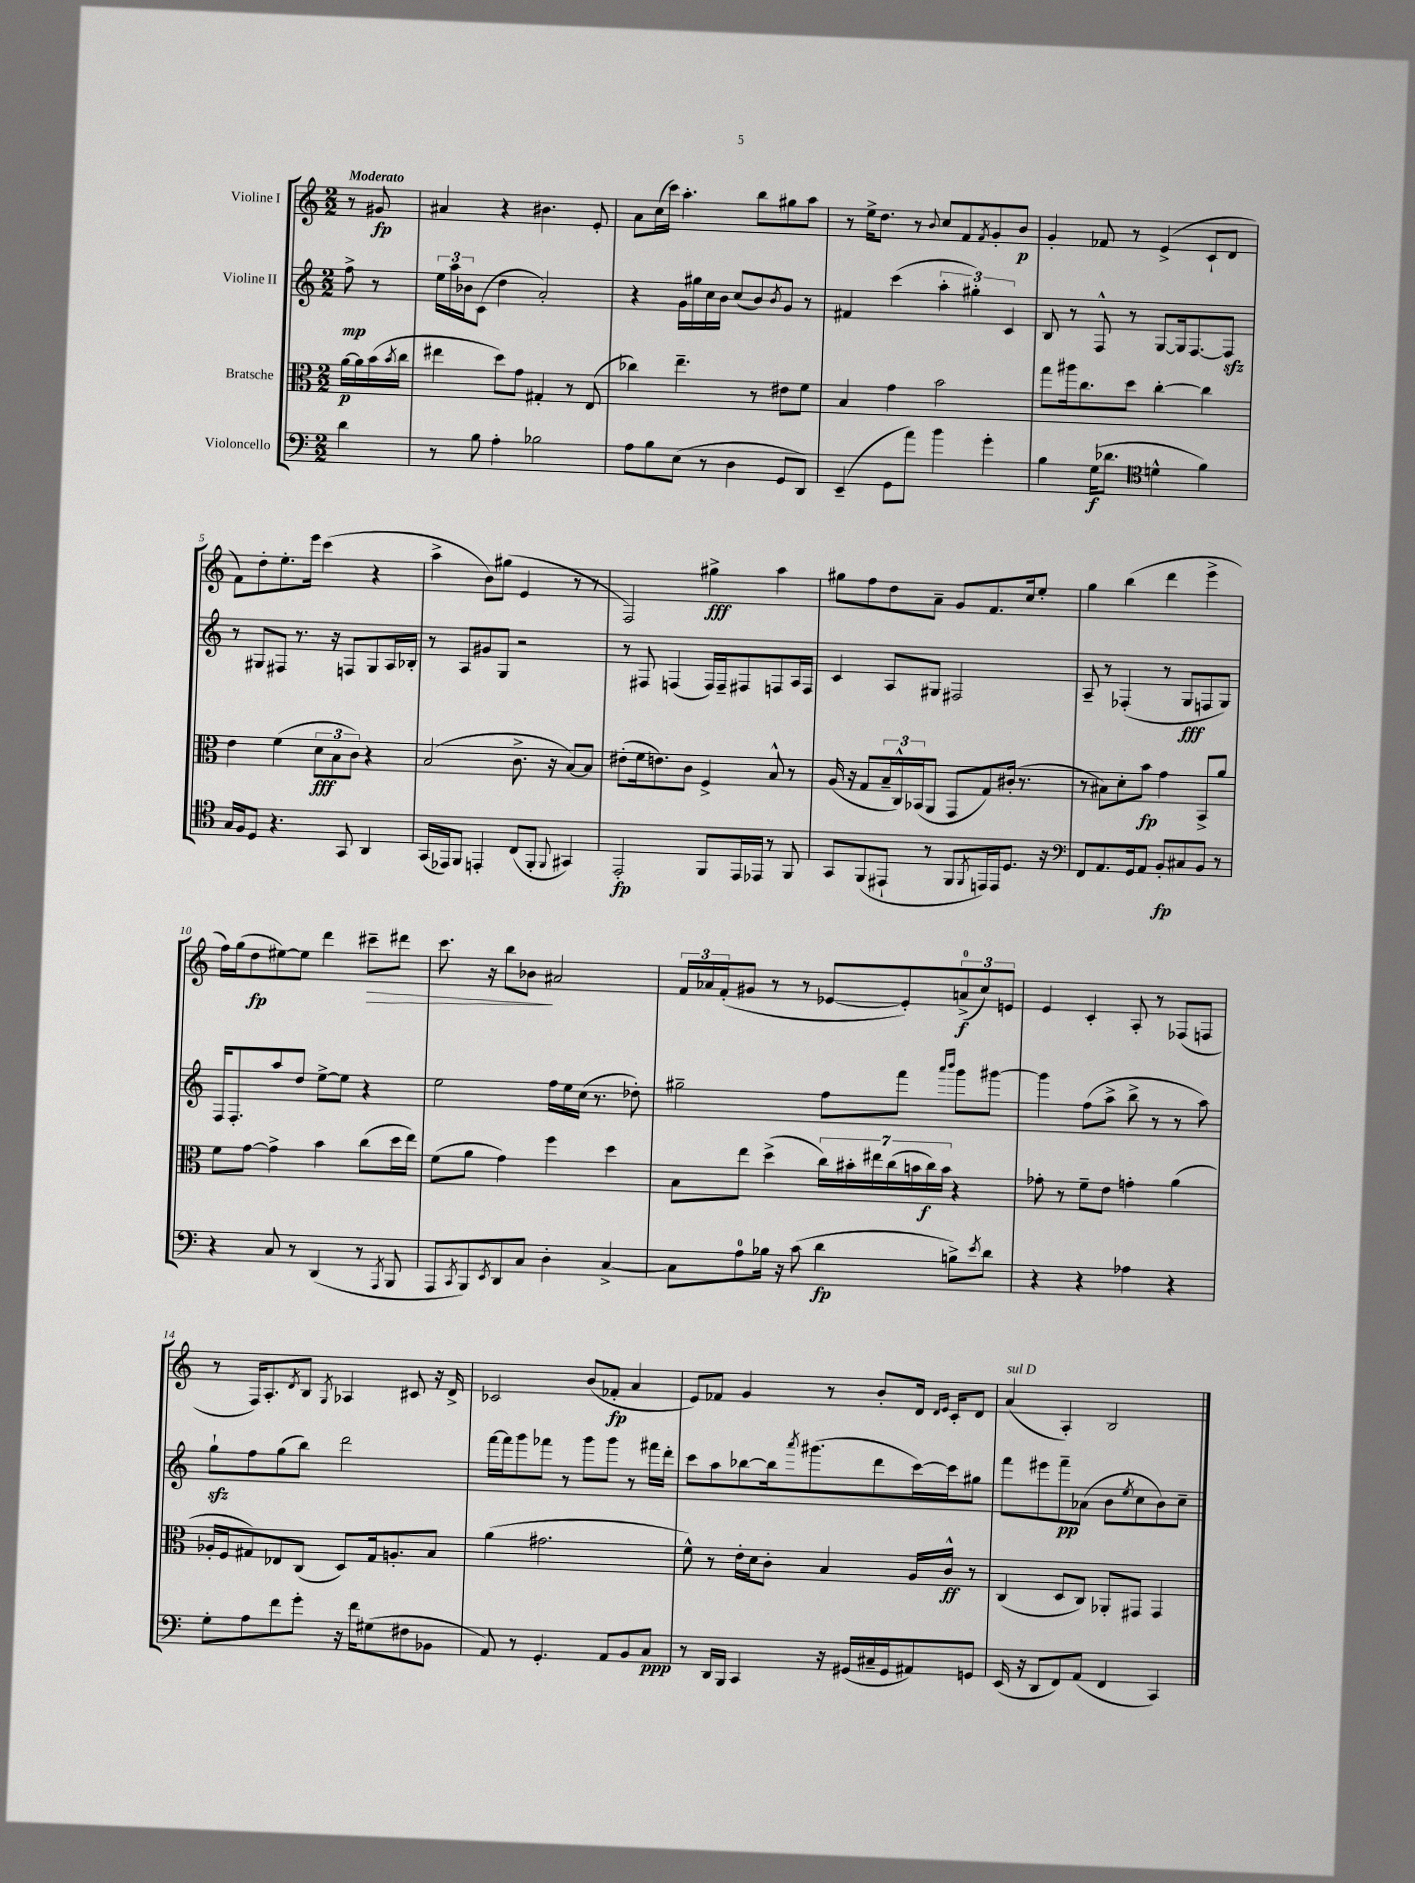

**kern	**dynam	**kern	**dynam	**kern	**dynam	**kern	**dynam
*part4	*part4	*part3	*part3	*part2	*part2	*part1	*part1
*staff4	*staff4	*staff3	*staff3	*staff2	*staff2	*staff1	*staff1
*I"Violoncello	*	*I"Bratsche	*	*I"Violine II	*	*I"Violine I	*
*clefF4	*	*clefC3	*	*clefG2	*	*clefG2	*
*k[]	*	*k[]	*	*k[]	*	*k[]	*
*M2/2	*	*M2/2	*	*M2/2	*	*M2/2	*
=	=	=	=	=	=	=	=
!	!	!	!	!	!	!LO:TX:a:B:t=Moderato	!
4d\	.	[16a\LL	p	8ff^\	mp	8r	.
.	.	16a\]	.	.	.	.	.
.	.	(16b\	.	8r	.	8g#X/	fp
.	.	8qb/	.	.	.	.	.
.	.	16cc\JJ	.	.	.	.	.
=1	=1	=1	=1	=1	=1	=1	=1
8r	.	4ee#X\	.	24ee\LL	.	4a#X/	.
.	.	.	.	24aa\	.	.	.
.	.	.	.	24b-X\J	.	.	.
8B\	.	.	.	(8c\J	.	.	.
4A'\	.	8dd\L)	.	4dd\	.	4r	.
.	.	8g\J	.	.	.	.	.
2B-X\	.	4G#X'/	.	2a'/)	.	4.b#X\	.
.	.	8r	.	.	.	.	.
.	.	(8E/	.	.	.	8e'/	.
=2	=2	=2	=2	=2	=2	=2	=2
8A\L	.	4cc-X\)	.	4r	.	8a\L	.
8B\	.	.	.	.	.	(16cc\L	.
.	.	.	.	.	.	16ccc\JJ)	.
(8E\J	.	4.ee~\	.	16g\LL	.	4.aa'\	.
.	.	.	.	16gg#X\	.	.	.
8r	.	.	.	16cc\	.	.	.
.	.	.	.	16b\JJ	.	.	.
4D\	.	.	.	(8cc/L	.	.	.
.	.	8r	.	8b/)	.	8bb\L	.
.	.	.	.	8qb/	.	.	.
8GG/L	.	8e#X\L	.	8g/J	.	8gg#X\	.
8DD/J)	.	8f\J	.	8r	.	8aa\J	.
=3	=3	=3	=3	=3	=3	=3	=3
(4EE~/	.	4B/	.	4f#X/	.	8r	.
.	.	.	.	.	.	16ee^\KL	.
.	.	.	.	.	.	8.dd\J	.
8GG\L	.	4g\	.	(4ccc\	.	.	.
8a\J)	.	.	.	.	.	8r	.
.	.	.	.	.	.	8qqb/	.
4b\	.	2b\	.	6aa'\	.	8cc/L	.
.	.	.	.	.	.	8f/	.
.	.	.	.	6gg#X'\)	.	.	.
.	.	.	.	.	.	8qf/	.
4g'\	.	.	.	.	.	8g'/	.
.	.	.	.	6c/	.	.	.
.	.	.	.	.	.	8b/J	p
=4	=4	=4	=4	=4	=4	=4	=4
4B\	.	8gg\L	.	8B/	.	4g'/	.
.	.	16aa#X\k	.	8r	.	.	.
.	.	8.cc\	.	.	.	.	.
(16G\KL	f	.	.	8F^^/	.	8f-X/	.
8.d-X\J	.	.	.	.	.	.	.
.	.	8dd\J	.	8r	.	8r	.
*clefC4	*	*	*	*	*	*	*
4dn^^\	.	[4cc'\	.	[8G/L	.	(4e^/	.
.	.	.	.	16G/k]	.	.	.
.	.	.	.	[8.F/	.	.	.
4f\)	.	4cc\]	.	.	.	8c`/L	.
.	.	.	.	8Fzz/J]	.	8d/J	.
!!LO:LB:g=z
=5	=5	=5	=5	=5	=5	=5	=5
16G/LL	.	4e\	.	8r	.	8f\L)	.
16F/J	.	.	.	.	.	.	.
8D/J	.	.	.	8G#X/L	.	8dd'\	.
4.r	.	(4f\	.	8F#X/J	.	8.ee'\	.
.	.	.	.	8.r	.	.	.
.	.	.	.	.	.	16eee\Jk	.
.	.	12d\L	fff	.	.	(4ccc\	.
.	.	.	.	16r	.	.	.
.	.	12B\	.	.	.	.	.
8GG/	.	.	.	8Fn/L	.	.	.
.	.	12c\J)	.	.	.	.	.
4AA/	.	4r	.	8G#/	.	4r	.
.	.	.	.	16A/L	.	.	.
.	.	.	.	16B-X'/JJ	.	.	.
=6	=6	=6	=6	=6	=6	=6	=6
(16GG/LL	.	(2B/	.	8r	.	4aa^\	.
16EE-X/J)	.	.	.	.	.	.	.
8FF/J	.	.	.	8A/L	.	.	.
4EEn'/	.	.	.	8g#X/	.	8b\L)	.
.	.	.	.	8G/J	.	(8gg#X\J	.
(8C/L	.	8.c^\	.	2r	.	4e/	.
8FF'/J	.	.	.	.	.	.	.
.	.	16r	.	.	.	.	.
8qqFF/	.	.	.	.	.	.	.
4GG#X/)	.	[8B/L)	.	.	.	8r	.
.	.	8B/J]	.	.	.	8r	.
=7	=7	=7	=7	=7	=7	=7	=7
2EE'/	fp	(8e#X'\L	.	8r	.	2F/)	.
.	.	16f\k	.	8F#X/	.	.	.
.	.	8.en\)	.	.	.	.	.
.	.	.	.	(4Fn/	.	.	.
.	.	8c\J	.	.	.	.	.
8FF/L	.	4F^/	.	16F/LL)	.	4gg#X^\	fff
.	.	.	.	16F~/J	.	.	.
16EE/L	.	.	.	8F#X/	.	.	.
16EE-X/JJ	.	.	.	.	.	.	.
8r	.	8B^^/	.	8Fn/	.	4aa\	.
8FF/	.	8r	.	16A/L	.	.	.
.	.	.	.	16F/JJ	.	.	.
=8	=8	=8	=8	=8	=8	=8	=8
8GG/L	.	(16A/	.	4c/	.	8gg#X\L	.
.	.	16r	.	.	.	.	.
(8FF/	.	8G/L	.	.	.	8ff\	.
8EE#X`/J	.	24B~/L	.	8A/L	.	8dd\	.
.	.	24C^^/)	.	.	.	.	.
.	.	(24BB-X/J	.	.	.	.	.
8r	.	8AA/J	.	8G#X/J	.	8a~\J	.
8FF/L	.	8GG/L	.	2F#X/	.	8g/L	.
8qFF/	.	.	.	.	.	.	.
16EEn/L)	.	8G/)	.	.	.	8.f/	.
16EE/J	.	.	.	.	.	.	.
8.D/J	.	(16c#X'/Jk	.	.	.	.	.
.	.	8.r	.	.	.	16cc/k	.
.	.	.	.	.	.	8ee'/J	.
16r	.	.	.	.	.	.	.
=9	=9	=9	=9	=9	=9	=9	=9
*clefF4	*	*	*	*	*	*	*
8FF/L	.	8r	.	8A~/	.	4gg\	.
8.AA/	.	8B#X\L)	.	8r	.	.	.
.	.	8d'\	.	(4F-X'/	.	(4bb\	.
16GG/k	.	.	.	.	.	.	.
8AA/J	.	8b\J	fp	.	.	.	.
8BB'/L	fp	4g\	.	8r	.	4ddd\	.
8C#X/	.	.	.	8G/L	fff	.	.
8BB/J	.	8BB^/L	.	8Fn/	.	4eee^\	.
8r	.	8a/J	.	8G/J)	.	.	.
!!LO:LB:g=z
=10	=10	=10	=10	=10	=10	=10	=10
4r	.	8f\L	.	16F/KL	.	16ff\LL)	.
.	.	.	.	8.F'/	.	(16gg\J	.
.	.	[8g\J	.	.	.	8dd\	fp
8C/	.	4g^\]	.	8aa/	.	[8ee#X\)	.
8r	.	.	.	8dd/J	.	8ee#\J]	.
(4DD/	.	4b\	.	[8ee^\L	.	4ddd\	.
.	.	.	.	8ee\J]	.	.	.
!	!	!	!	!	!	!	!LO:HP:b
8r	.	(8cc\L	.	4r	.	8ccc#X~\L	>
8qAAA/	.	.	.	.	.	.	.
8BBB/	.	16dd\L	.	.	.	8ddd#X\J	.
.	.	16ee\JJ)	.	.	.	.	.
=11	=11	=11	=11	=11	=11	=11	=11
8AAA/L	.	(8f\L	.	2ee\	.	8.ccc\	.
8qCC/	.	.	.	.	.	.	.
8BBB/)	.	8a\J	.	.	.	.	.
.	.	.	.	.	.	16r	.
8qEE/	.	.	.	.	.	.	.
8DD/	.	4g\)	.	.	.	8bb\L	.
8C/J	.	.	.	.	.	8b-X\J	.
4D'\	.	4ff\	.	16ff\LL	.	2a#X/	]
.	.	.	.	16ee\	.	.	.
.	.	.	.	(16cc\JJ	.	.	.
.	.	.	.	8.r	.	.	.
[4C^/	.	4dd\	.	.	.	.	.
.	.	.	.	8dd-X'\)	.	.	.
=12	=12	=12	=12	=12	=12	=12	=12
8C\L]	.	8B\L	.	2gg#X~\	.	24f/LL	.
.	.	.	.	.	.	24a-X/	.
.	.	.	.	.	.	(24f'/J	.
8A\	.	8ee\J	.	.	.	8g#X/J	.
16B-X\Jk	.	(4dd^\	.	.	.	8r	.
16r	.	.	.	.	.	.	.
(8c\	.	.	.	.	.	8r	.
4d\	fp	28cc\LL)	.	8ff\L	.	[8e-X/L	.
.	.	28b#X'\	.	.	.	.	.
.	.	28ee#X\	.	.	.	.	.
.	.	(28cc\	.	.	.	.	.
.	.	.	.	8fff\J	.	8e-'/])	.
.	.	28bn\	.	.	.	.	.
.	.	28cc\)	f	.	.	.	.
.	.	28b\JJ	.	.	.	.	.
.	.	.	.	16qqaaa/LL	.	.	.
.	.	.	.	16qqbbb/JJ	.	.	.
8Bn^\L)	.	4r	.	8ggg\L	.	(12an^/	f
.	.	.	.	.	.	12cc/)	.
8qe/	.	.	.	.	.	.	.
8d\J	.	.	.	[8ggg#X\J	.	.	.
.	.	.	.	.	.	12en/J	.
=13	=13	=13	=13	=13	=13	=13	=13
4r	.	8g-X'\	.	4ggg#\]	.	4e/	.
.	.	8r	.	.	.	.	.
4r	.	8f~\L	.	(8ff\L	.	4c'/	.
.	.	8e\J	.	8aa^\J	.	.	.
4A-X\	.	4gn'\	.	8bb^\	.	8A'/	.
.	.	.	.	8r	.	8r	.
4r	.	(4a\	.	8r	.	(8F-X/L	.
.	.	.	.	8aa\)	.	8Fn/J	.
!!LO:LB:g=z
=14	=14	=14	=14	=14	=14	=14	=14
8G'\L	.	16A-X'/LL	.	8ggzz`\L	.	8r	.
.	.	16F/J	.	.	.	.	.
8A\	.	8G#X/)	.	8ff\	.	16F/KL)	.
.	.	.	.	.	.	8.A'/	.
8f\	.	8E-X/	.	(8gg\	.	.	.
.	.	.	.	.	.	8qd/	.
8g'\J	.	(8C/J	.	8bb\J)	.	8B/J	.
.	.	.	.	.	.	8qG/	.
16r	.	8D/L)	.	2ddd\	.	4A-X/	.
16f\KL	.	.	.	.	.	.	.
(8G#X\	.	16G#/k	.	.	.	.	.
.	.	8.An'/	.	.	.	.	.
8F#X\	.	.	.	.	.	8c#X/	.
8BB-X\J	.	8B/J	.	.	.	16r	.
.	.	.	.	.	.	16d^/	.
=15	=15	=15	=15	=15	=15	=15	=15
8AA/)	.	(4a\	.	[16fff\LL	.	2c-X/	.
.	.	.	.	16fff\J]	.	.	.
8r	.	.	.	8ggg\	.	.	.
4.GG'/	.	2.g#X\	.	8fff-X\J	.	.	.
.	.	.	.	8r	.	.	.
.	.	.	.	8ggg\L	.	(8b/L	.
8AA/L	.	.	.	8ggg\J	.	8f-X'/J	fp
8BB/	.	.	.	8r	.	4a/	.
8C/J	ppp	.	.	16fff#X\LL	.	.	.
.	.	.	.	16ddd'\JJ	.	.	.
=16	=16	=16	=16	=16	=16	=16	=16
8r	.	8f^^\)	.	8ccc\L	.	8e/L)	.
16DD/LL	.	8r	.	8aa\	.	8f-X/J	.
16BBB/JJ	.	.	.	.	.	.	.
4CC/	.	16e'\LL	.	[8bb-X\	.	4g/	.
.	.	16d\J	.	.	.	.	.
.	.	8c'\J	.	16bb-\k]	.	.	.
.	.	.	.	8qaaa/	.	.	.
.	.	.	.	(8.ggg#X\	.	.	.
16r	.	4B/	.	.	.	8r	.
(16GG#X/LL	.	.	.	.	.	.	.
16C#X~/	.	.	.	8ddd\	.	8b'/L	.
16GG#/J	.	.	.	.	.	.	.
8AA#X/)	.	16A/LL	.	[16ccc\L)	.	16d/Jk	.
.	.	.	.	.	.	16qqd/LL	.
.	.	.	.	.	.	16qqe/JJ	.
.	.	16c^^/JJ	ff	16ccc\J]	.	16c'/KL	.
8GGn/J	.	8r	.	8gg#X\J	.	8d/J	.
=17	=17	=17	=17	=17	=17	=17	=17
!	!	!	!	!	!	!LO:TX:a:i:t=sul D	!
(16EE/	.	(4C/	.	8fff\L	.	(4a/	.
16r	.	.	.	.	.	.	.
8DD/L	.	.	.	8eee#X\	.	.	.
8FF/)	.	8D/L	.	8fff~\	pp	4A'/)	.
(8AA/J	.	8C/J)	.	(8a-X\J	.	.	.
4FF/	.	8AA-X'/L	.	8b\L	.	2B/	.
.	.	.	.	8qee/	.	.	.
.	.	8GG#X/J	.	8cc\	.	.	.
4CC/)	.	4GG#/	.	8b\)	.	.	.
.	.	.	.	8cc~\J	.	.	.
==	==	==	==	==	==	==	==
*-	*-	*-	*-	*-	*-	*-	*-
